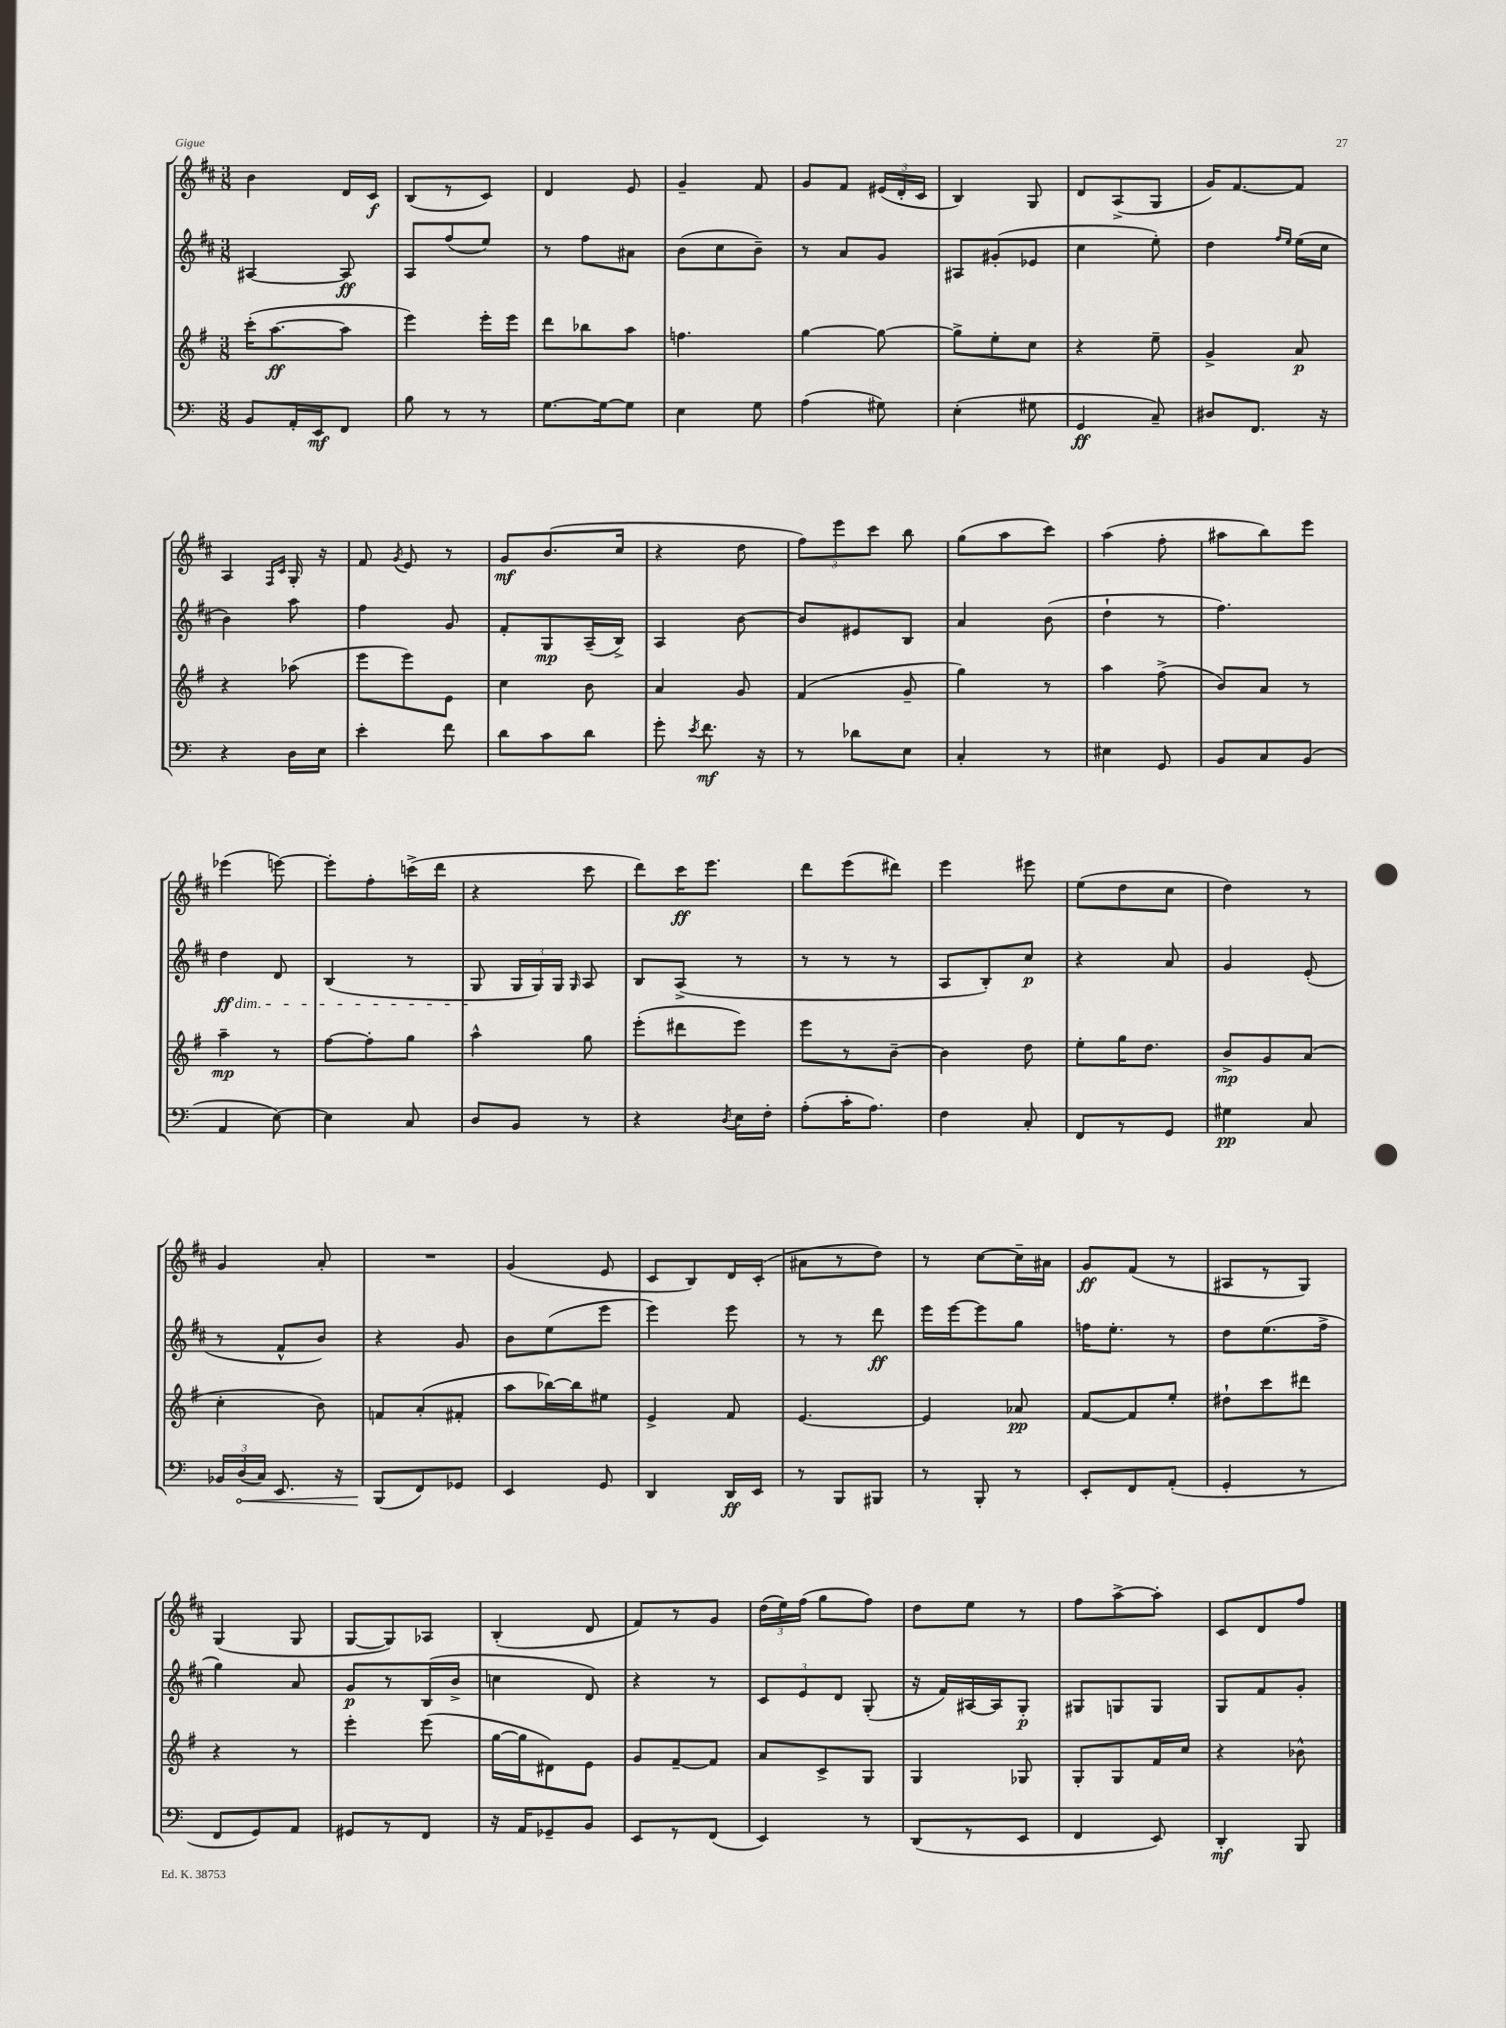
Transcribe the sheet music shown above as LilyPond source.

<<
\new StaffGroup <<
\new Staff = "s0" {
    \clef treble \key d \major \numericTimeSignature \time 3/8
    \autoBeamOff b'4 d'16[ cis'16]\f |
    b8[( r8 cis'8]) |
    d'4 e'8 |
    g'4-- fis'8 |
    g'8[ fis'8] \tuplet 3/2 { eis'16[( d'16-. cis'16] } |
    b4) g8 |
    d'8[ a8->( g8] |
    g'16[) fis'8.~ fis'8] |
    a4 \grace { fis16[ cis'16] } g16-. r16 |
    fis'8 \acciaccatura { g'8 } e'8 r8 |
    g'8[\mf b'8.( cis''16] |
    r4 d''8 |
    \tuplet 3/2 { fis''8[) e'''8 cis'''8] } b''8 |
    g''8[( a''8 cis'''8]) |
    a''4( fis''8-. |
    ais''8[ b''8) e'''8] |
    ees'''4( e'''8~) |
    e'''8[-. fis''8-. c'''16->( d'''16] |
    r4 cis'''8 |
    d'''8[) cis'''16\ff e'''8.] |
    d'''8[ e'''8( dis'''8]) |
    e'''4 eis'''8 |
    e''8[( d''8 cis''8] |
    d''4) r8 |
    g'4 a'8-. |
    R4. |
    g'4( e'8 |
    cis'8[ b8) d'16 cis'16]-.( |
    ais'8[ r8 d''8]) |
    r8 cis''8[~ cis''16-- ais'16] |
    g'8[\ff fis'8]( r8 |
    ais8[ r8 g8]) |
    g4( g8 |
    g8[~ g8) aes8] |
    b4-.( d'8 |
    fis'8[) r8 g'8] |
    \tuplet 3/2 { d''16[( e''16) fis''16]( } g''8[ fis''8]) |
    d''8[ e''8] r8 |
    fis''8[ a''8~-> a''8]-. |
    cis'8[ d'8 fis''8] \bar "|." |
}
\new Staff = "s1" {
    \clef treble \key d \major \numericTimeSignature \time 3/8
    \autoBeamOff ais4~ ais8\ff |
    a8[ fis''8( e''8]) |
    r8 fis''8[ ais'8] |
    b'8[( cis''8 b'8]--) |
    r8 a'8[ g'8] |
    ais8[ gis'8-.( ees'8] |
    cis''4 e''8-.) |
    d''4 \grace { fis''16[ e''16] } e''16[( cis''16] |
    b'4) a''8 |
    fis''4 g'8 |
    fis'8[-. g8\mp a16--( b16]->) |
    a4 b'8~ |
    b'8[ eis'8 b8] |
    a'4 b'8( |
    d''4-! r8 |
    fis''4.) |
    d''4\ff\dim d'8 |
    b4( r8 |
    g8\! \tuplet 3/2 { g16[ g16) g16] } \grace { g16 } a8 |
    b8[ a8]->( r8 |
    r8 r8 r8 |
    a8[ b8-.) cis''8]\p |
    r4 a'8 |
    g'4 e'8-.( |
    r8 fis'8[-^ b'8]) |
    r4 g'8 |
    b'8[ e''8( e'''8] |
    e'''4) e'''8 |
    r8 r8 d'''8\ff |
    e'''16[ e'''16~ e'''8 g''8] |
    f''16[ e''8.]-. r8 |
    d''8[ e''8.( fis''16]-> |
    g''4) a'8 |
    g'8[\p r8 b16( b'16]-> |
    c''4 d'8) |
    r4 r8 |
    \tuplet 3/2 { cis'8[ e'8 d'8] } g8-.( |
    r16 fis'16[) ais16~ ais16 g8]-.\p |
    gis8[ g8 g8] |
    g8[ fis'8 g'8]-. \bar "|." |
}
\new Staff = "s2" {
    \clef treble \key g \major \numericTimeSignature \time 3/8
    \autoBeamOff c'''16[-.( a''8.~\ff a''8] |
    e'''4) e'''16[-. e'''16] |
    d'''8[ bes''8 a''8] |
    f''4. |
    g''4~ g''8~ |
    g''8[-> e''8-. c''8] |
    r4 e''8-- |
    g'4-> a'8\p |
    r4 aes''8( |
    e'''8[ e'''8) e'8] |
    c''4 b'8 |
    a'4 g'8 |
    fis'4( g'8-- |
    g''4) r8 |
    a''4 fis''8->( |
    b'8[) a'8] r8 |
    a''4--\mp r8 |
    fis''8[~ fis''8-. g''8] |
    a''4-^ g''8 |
    e'''8[-.( dis'''8 e'''8]) |
    e'''8[ r8 b'8]~-- |
    b'4 d''8 |
    e''8[-. g''16 d''8.] |
    b'8[->\mp g'8 a'8]( |
    c''4-. b'8) |
    f'8[ a'8-.( fis'8]-. |
    a''8[ bes''16~) bes''16 eis''8] |
    e'4-> fis'8 |
    e'4.~ |
    e'4 aes'8\pp |
    fis'8[~ fis'8 e''8]-. |
    dis''8[-! c'''8 dis'''8] |
    r4 r8 |
    e'''4-. e'''8( |
    g''16[~ g''16 dis'8) e'8] |
    g'8[ fis'8~-- fis'8] |
    a'8[ c'8-> g8] |
    g4 ges8 |
    g8[-. g8 fis'16 c''16] |
    r4 bes'8-^ \bar "|." |
}
\new Staff = "s3" {
    \clef bass \key c \major \numericTimeSignature \time 3/8
    \autoBeamOff b,8[ a,16-. e,16\mf f,8] |
    b8 r8 r8 |
    g8.[~ g16~ g8] |
    e4 g8 |
    a4( gis8) |
    e4-.( gis8 |
    g,4\ff c8--) |
    dis8[ f,8.] r16 |
    r4 d16[ e16] |
    e'4-. f'8 |
    d'8[ c'8 d'8] |
    g'8-. \acciaccatura { e'8 } f'8.\mf r16 |
    r8 des'8[ e8] |
    c4-. r8 |
    eis4 g,8 |
    b,8[ c8 b,8]( |
    a,4 e8~) |
    e4 c8 |
    d8[ b,8] r8 |
    r4 \acciaccatura { d8 } e16[ f16]-. |
    a8[-.( c'16-. a8.]) |
    f4 c8-. |
    f,8[ r8 g,8] |
    gis4\pp c8 |
    \tuplet 3/2 { bes,16[ \once \override Hairpin.circled-tip = ##t d16\<( c16]) } e,8. r16 |
    b,,8[\!( f,8) ges,8] |
    e,4 g,8 |
    d,4 d,16[\ff e,16] |
    r8 b,,8[ bis,,8] |
    r8 b,,8-. r8 |
    e,8[-. f,8 a,8]-.( |
    g,4-. r8 |
    f,8[ g,8) a,8] |
    gis,8[ r8 f,8] |
    r16 a,16[ ges,8-- b,8] |
    e,8[ r8 f,8]( |
    e,4) r8 |
    d,8[( r8 e,8] |
    f,4 e,8) |
    d,4-.\mf b,,8 \bar "|." |
}
>>
>>
\layout { \context { \Score \remove "Bar_number_engraver" } }
